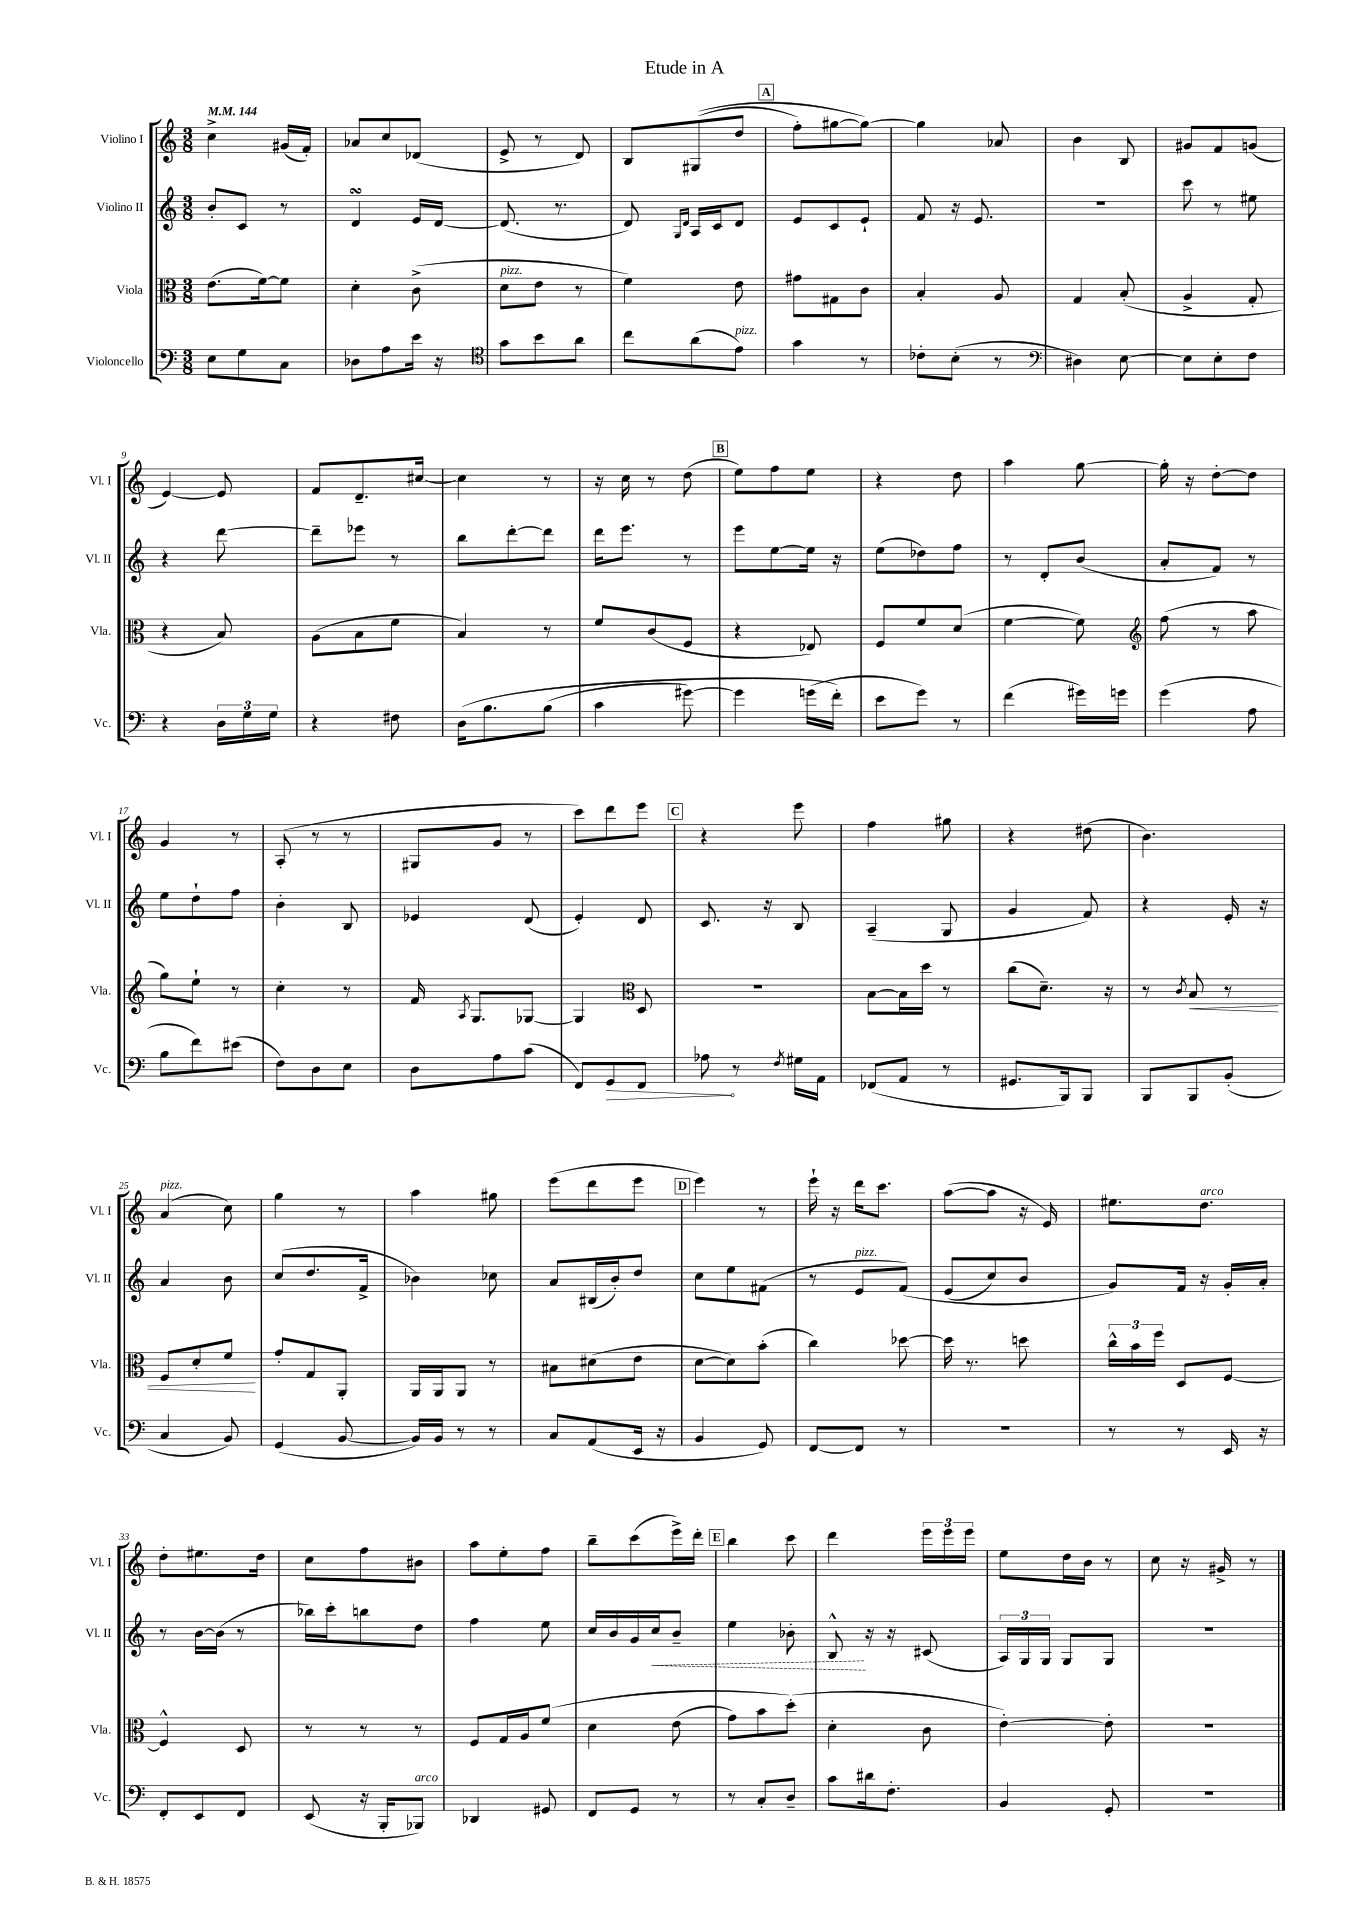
\header { title = "Etude in A" }
<<
\new StaffGroup <<
\new Staff = "s0" \with { instrumentName = "Violino I" shortInstrumentName = "Vl. I" } {
    \clef treble \key c \major \numericTimeSignature \time 3/8 \tempo 4 = 144
    \autoBeamOff c''4-> gis'16[( f'16]-.) |
    aes'8[ c''8 des'8]( |
    e'8-> r8 d'8) |
    b8[ gis8(\( d''8] |
    \mark \markup { \box "A" } f''8[-.) gis''8~ gis''8]~\) |
    gis''4 aes'8 |
    b'4 b8 |
    gis'8[ f'8 g'8]( |
    e'4~) e'8 |
    f'8[ d'8.-- cis''16]~ |
    cis''4 r8 |
    r16 c''16 r8 d''8( |
    \mark \markup { \box "B" } e''8[) f''8 e''8] |
    r4 d''8 |
    a''4 g''8~ |
    g''16-. r16 d''8[~-. d''8] |
    g'4 r8 |
    a8-.( r8 r8 |
    gis8[ g'8] r8 |
    c'''8[) d'''8 e'''8] |
    \mark \markup { \box "C" } r4 e'''8 |
    f''4 gis''8 |
    r4 dis''8( |
    b'4.) |
    a'4^\markup { \italic "pizz." }( c''8) |
    g''4 r8 |
    a''4 gis''8 |
    e'''8[( d'''8 e'''8] |
    \mark \markup { \box "D" } e'''4) r8 |
    e'''16-! r16 d'''16[ c'''8.] |
    a''8[~( a''8] r16 e'16) |
    eis''8.[ d''8.]^\markup { \italic "arco" } |
    d''8[-. eis''8. d''16] |
    c''8[ f''8 bis'8] |
    a''8[ e''8-. f''8] |
    b''8[-- c'''8( e'''16->) d'''16]-. |
    \mark \markup { \box "E" } b''4 c'''8 |
    d'''4 \tuplet 3/2 { e'''16[ e'''16 e'''16] } |
    e''8[ d''16 b'16] r8 |
    c''8 r16 gis'16-> r8 \bar "|." |
}
\new Staff = "s1" \with { instrumentName = "Violino II" shortInstrumentName = "Vl. II" } {
    \clef treble \key c \major \numericTimeSignature \time 3/8
    \autoBeamOff b'8[-. c'8] r8 |
    d'4\turn e'16[ d'16]~ |
    d'8.( r8. |
    d'8) \grace { g16[ d'16] } a16[ c'16 d'8] |
    \mark \markup { \box "A" } e'8[ c'8 e'8]-! |
    f'8 r16 e'8. |
    R4. |
    c'''8 r8 eis''8 |
    r4 d'''8~ |
    d'''8[-- ees'''8] r8 |
    b''8[ d'''8~-. d'''8] |
    d'''16[ e'''8.] r8 |
    \mark \markup { \box "B" } e'''8[ e''8~ e''16] r16 |
    e''8[( des''8) f''8] |
    r8 d'8[-. b'8]( |
    a'8[-. f'8]) r8 |
    e''8[ d''8-! f''8] |
    b'4-. b8 |
    ees'4 d'8( |
    e'4-.) d'8 |
    \mark \markup { \box "C" } c'8. r16 b8 |
    a4--( g8 |
    g'4 f'8) |
    r4 e'16-. r16 |
    a'4 b'8 |
    c''8[( d''8. f'16]-> |
    bes'4) ces''8 |
    a'8[ bis16( b'16-.) d''8] |
    \mark \markup { \box "D" } c''8[ e''8 fis'8]( |
    r8 e'8[^\markup { \italic "pizz." } f'8])\( |
    e'8[( c''8) b'8] |
    g'8[\) f'16] r16 g'16[-. a'16]-. |
    r8 b'16[~ b'16]( r8 |
    bes''16[) c'''16-. b''8 d''8] |
    f''4 e''8 |
    c''16[ b'16 g'16 \once \override Hairpin.style = #'dashed-line c''16\< b'8]-- |
    \mark \markup { \box "E" } e''4 bes'8-. |
    b8-^\! r16 r16 cis'8( |
    \tuplet 3/2 { a16[) g16 g16] } g8[ g8] |
    R4. \bar "|." |
}
\new Staff = "s2" \with { instrumentName = "Viola" shortInstrumentName = "Vla." } {
    \clef alto \key c \major \numericTimeSignature \time 3/8
    \autoBeamOff e'8.[( f'16~) f'8] |
    d'4-. c'8->( |
    d'8[^\markup { \italic "pizz." } e'8] r8 |
    f'4) e'8 |
    \mark \markup { \box "A" } gis'8[ gis8 c'8] |
    b4-. a8 |
    g4 b8-.( |
    a4-> g8-. |
    r4 b8) |
    a8[( b8 f'8] |
    b4) r8 |
    f'8[ c'8( f8] |
    \mark \markup { \box "B" } r4 ees8) |
    f8[ f'8 d'8]( |
    f'4~ f'8) |
    \clef treble f''8( r8 a''8 |
    g''8[) e''8]-! r8 |
    c''4-. r8 |
    f'16 \acciaccatura { a8 } g8.[ ges8]~ |
    ges4 \clef alto d8 |
    \mark \markup { \box "C" } R4. |
    b8[~ b16 d''16] r8 |
    c''8[( d'8.]--) r16 |
    r8 \acciaccatura { c'8 } b8\< r8 |
    f8[ d'8-. f'8]\! |
    g'8[-. g8 a,8]-. |
    a,16[ a,16 a,8] r8 |
    bis8[ dis'8( e'8] |
    \mark \markup { \box "D" } d'8[~ d'8) b'8]-.( |
    c''4) des''8~ |
    des''16 r8. d''8 |
    \tuplet 3/2 { c''16[-^ b'16 f''16] } d8[ f8]~ |
    f4-^ d8 |
    r8 r8 r8 |
    f8[ g16 a16 f'8]\( |
    d'4 e'8( |
    \mark \markup { \box "E" } g'8[) b'8 d''8]-.(\) |
    d'4-. c'8 |
    e'4~-.) e'8-. |
    R4. \bar "|." |
}
\new Staff = "s3" \with { instrumentName = "Violoncello" shortInstrumentName = "Vc." } {
    \clef bass \key c \major \numericTimeSignature \time 3/8
    \autoBeamOff e8[ g8 c8] |
    des8[ a8 e'16] r16 |
    \clef tenor g'8[ b'8 a'8] |
    c''8[ a'8( e'8]^\markup { \italic "pizz." }) |
    \mark \markup { \box "A" } g'4 r8 |
    ces'8[-. b8]-.( r8 |
    \clef bass dis4) e8~ |
    e8[ e8-. f8] |
    r4 \tuplet 3/2 { d16[ g16 g16] } |
    r4 fis8 |
    d16[\( b8. b8]( |
    c'4 gis'8~) |
    \mark \markup { \box "B" } gis'4 g'16[( f'16]-.\) |
    e'8[ g'8]) r8 |
    f'4( gis'16[) g'16] |
    g'4( a8 |
    b8[ f'8) eis'8]( |
    f8[) d8 e8] |
    d8[ a8 c'8]( |
    f,8[) \once \override Hairpin.circled-tip = ##t g,8\> f,8] |
    \mark \markup { \box "C" } aes8\! r8 \acciaccatura { f8 } gis16[ a,16] |
    fes,8[( a,8] r8 |
    gis,8.[ b,,16) b,,8] |
    b,,8[ b,,8 b,8]-.( |
    c4 b,8) |
    g,4( b,8~ |
    b,16[) b,16] r8 r8 |
    c8[ a,8( e,16] r16 |
    \mark \markup { \box "D" } b,4 g,8) |
    f,8[~ f,8] r8 |
    R4. |
    r8 r8 e,16 r16 |
    f,8[-. e,8 f,8] |
    e,8( r16 b,,16[-. bes,,8]^\markup { \italic "arco" }) |
    des,4 gis,8 |
    f,8[ g,8] r8 |
    \mark \markup { \box "E" } r8 c8[-. d8]-- |
    c'8[ dis'16 f8.]-. |
    b,4 g,8-. |
    R4. \bar "|." |
}
>>
>>
